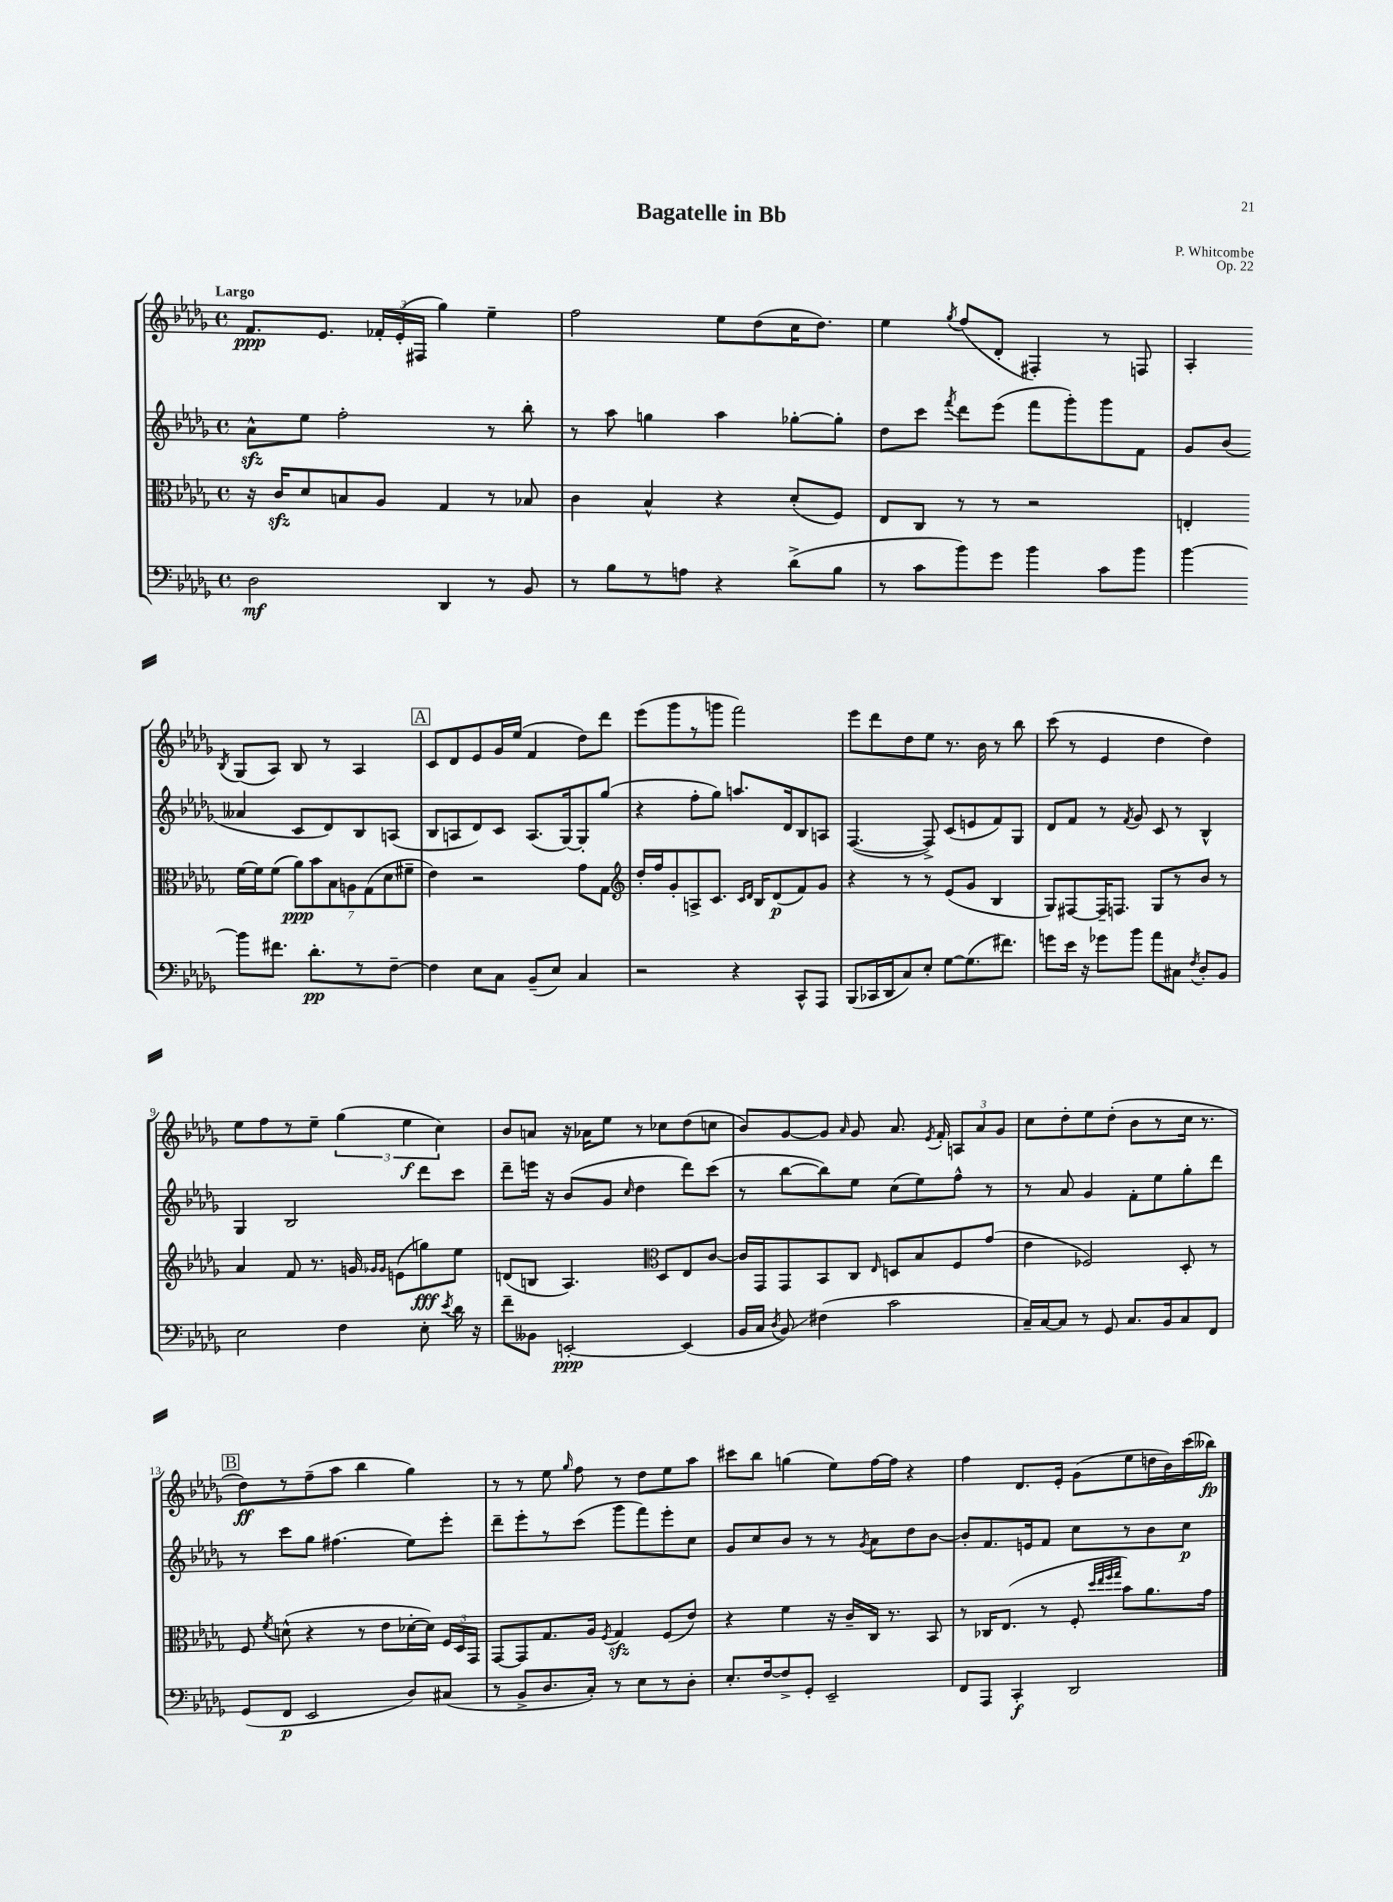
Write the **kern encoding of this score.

**kern	**kern	**kern	**kern
*staff4	*staff3	*staff2	*staff1
*clefF4	*clefC3	*clefG2	*clefG2
*k[b-e-a-d-g-]	*k[b-e-a-d-g-]	*k[b-e-a-d-g-]	*k[b-e-a-d-g-]
*M4/4	*M4/4	*M4/4	*M4/4
*met(c)	*met(c)	*met(c)	*met(c)
2D-	16r	8a-^^	8.f
.	16c	.	.
.	8d-	8ee-	.
.	.	.	8.e-
.	8B	2ff'	.
.	8A-	.	24f-'
.	.	.	(24e-'
.	.	.	24F#
4DD-	4G-	.	4gg-)
8r	8r	8r	4ee-~
8BB-	8B-	8bb-'	.
=	=	=	=
8r	4c	8r	2ff
8B-	.	8aa-	.
8r	4B-^^	4gg	.
8A	.	.	.
4r	4r	4aa-	8ee-
.	.	.	(8dd-
(8d-^	(8d-'	[8gg-'	16cc
.	.	.	8.dd-)
8B-	8F)	8gg-']	.
=	=	=	=
8r	8E-	8dd-	4ee-
8c	8C	8ccc	.
.	.	8qfff	8qgg-
8b-)	8r	8ddd-	(8ff
8g-	8r	(8eee-	8d-'
4b-	2r	8fff	4F#')
.	.	8ggg-')	.
8c	.	8ggg-	8r
8b-	.	8f	8F
=	=	=	=
[4b-	4E'	8g-	4A-'
.	.	(8b-	.
.	.	.	8qB-
8b-]	[16f	4a--	(8G-
.	16f]	.	.
8.f#	(8f	.	8A-)
.	14a-)	8c	8B-
8.d-'	.	.	.
.	14b-	.	.
.	.	8d-)	8r
.	14B-	.	.
.	14A	.	.
8r	.	8B-	4A-
.	(14G-	.	.
.	14d-	.	.
[8F~	.	(8A	.
.	14f#~	.	.
=	=	=	=
4F]	4e-)	8B-	8c
.	.	8A	8d-
8E-	2r	8d-)	8e-
8C	.	8c	16g-
.	.	.	(16ee-
(8BB-~	.	(8.A	4f
8E-)	.	.	.
.	.	[16G-)	.
4C	8g-	8G-']	8dd-)
.	8G-	(8gg-	8ddd-
=	=	=	=
*	*clefG2	*	*
2r	16dd-'	4r	(8eee-
.	16ff	.	.
.	8g-'	.	8ggg-
.	8A^	8ff'	8r
.	8.c	8gg-)	8ggg
4r	.	8.aa	2fff)
.	16qqc	.	.
.	16qqd-	.	.
.	16B-	.	.
.	(8d-	.	.
.	.	16d-	.
8CC^^	8f)	8B-	.
8AAA-	8g-	8A	.
=	=	=	=
(8BBB-	4r	([4.F	8eee-
16CC-	.	.	8ddd-
16DD-	.	.	.
8C)	8r	.	8dd-
8E-'	8r	8F^])	8ee-
[8G-	(8e-	(8c	8.r
(8.G-]	8g-	8e	.
.	.	.	16b-
.	4B-	8f)	8r
8.f#)	.	.	.
.	.	8G-	8bb-
=	=	=	=
8g	8G-)	8d-	(8ccc
16e-	[8F#	8f	8r
16r	.	.	.
8g-	16F#~]	8r	4e-
.	8.F	.	.
.	.	8qf	.
8b-	.	8g-	.
8a-	8G-	8c	4dd-
8C#	8r	8r	.
8qF	.	.	.
8D-'	8b-	4B-^^	4dd-)
8BB-	8r	.	.
=	=	=	=
2E-	4a-	4G-	8ee-
.	.	.	8ff
.	8f	2B-	8r
.	8.r	.	8ee-~
4F	.	.	(6gg-
.	16g	.	.
.	16qqg-	.	.
.	16qqg-	.	.
.	(8e	.	.
.	.	.	6ee-
8E-'	8gg)	8ddd-	.
.	.	.	6cc)
8qe-	.	.	.
16d-	8ee-	8ccc	.
16r	.	.	.
=	=	=	=
8f~	(8d	8ddd-~	8b-
8BB--	8B	16eee	8a
.	.	16r	.
[2EE'	4.A-)	(8b-	16r
.	.	.	16a-
.	.	8g-	8ee-
.	.	16qqcc	.
.	.	4dd-	8r
*	*clefC3	*	*
.	8D-	.	8cc-
(4EE]	8E-	8ddd-)	(8dd-
.	[8c	(8ccc	8cc
=	=	=	=
16BB-	16c]	8r	8b-)
16C	16GG-	.	.
8qD-	.	.	.
8BB-)	8GG-	[8bb-	[8g-
(4F#	8BB-	8bb-])	8g-]
.	.	.	16qqa-
.	8C	8ee-	8g-
.	16qqE-	.	.
2c	8D	(8cc	8.a-
.	8B-	8ee-)	.
.	.	.	8qe-
.	.	.	16f'
.	8F	8ff^^	12A
.	.	.	12a-
.	(8g-	8r	.
.	.	.	12g-
=	=	=	=
16C~)	4e-	8r	8cc
[16C	.	.	.
8C]	.	8a-	8dd-'
8r	2F-)	4g-	8ee-
8GG-	.	.	(8dd-'
8.C	.	8f'	8b-
.	.	8ee-	8r
16BB-	.	.	.
8C	8D-'	8gg-'	16cc
.	.	.	8.r
8FF	8r	8ddd-	.
=	=	=	=
(8GG-	8F	8r	8dd-)
.	8qf	.	.
8FF	(8d^^	8ccc	8r
2EE-	4r	8gg-	(8ff~
.	.	(4.ff#	8aa-
.	8r	.	4bb-
.	8e-	.	.
8D-)	[16d-'	8ee-)	4gg-)
.	16d-])	.	.
(8C#	24F	8eee-'	.
.	24D-	.	.
.	24GG-	.	.
=	=	=	=
8r	[8GG-	8ddd-~	8r
8BB-^	8GG-]	8eee-'	8r
8.D-	8.G-	8r	8ee-
.	.	.	16qqgg-
.	.	(8ccc	8ff
16C')	16A-	.	.
.	8qF	.	.
8r	4G-	8ggg-	8r
8E-	.	8fff)	8dd-
8r	(8F	8eee-'	8ee-
8D-'	8e-)	8cc	8aa-
=	=	=	=
8.E-'	4r	8g-	8ccc#
.	.	8cc	8bb-
[16F	.	.	.
8F^]	4f	8b-	(4gg
8GG-'	.	8r	.
2EE-~	16r	8r	8ee-)
.	16c~	.	.
.	.	8qg-	.
.	16C	8a-	[16ff
.	8.r	.	16ff]
.	.	8dd-	4r
.	8BB-	[8b-	.
=	=	=	=
8FF	8r	8b-']	4ff
8AAA-	16C-	8.f	.
.	(8.E-	.	.
4CC'	.	.	8.d-
.	.	16e	.
.	8r	8f	.
.	.	.	16e-'
2DD-	8F'	8cc	(8g-
.	32qqdd-	.	.
.	32qqee-	.	.
.	32qqff	.	.
.	32qqgg-	.	.
.	8b-)	8r	8ee-
.	8.a-	8b-	16dd
.	.	.	16b-)
.	.	8cc	(16ccc
.	16g-	.	16bb--)
==	==	==	==
*-	*-	*-	*-
